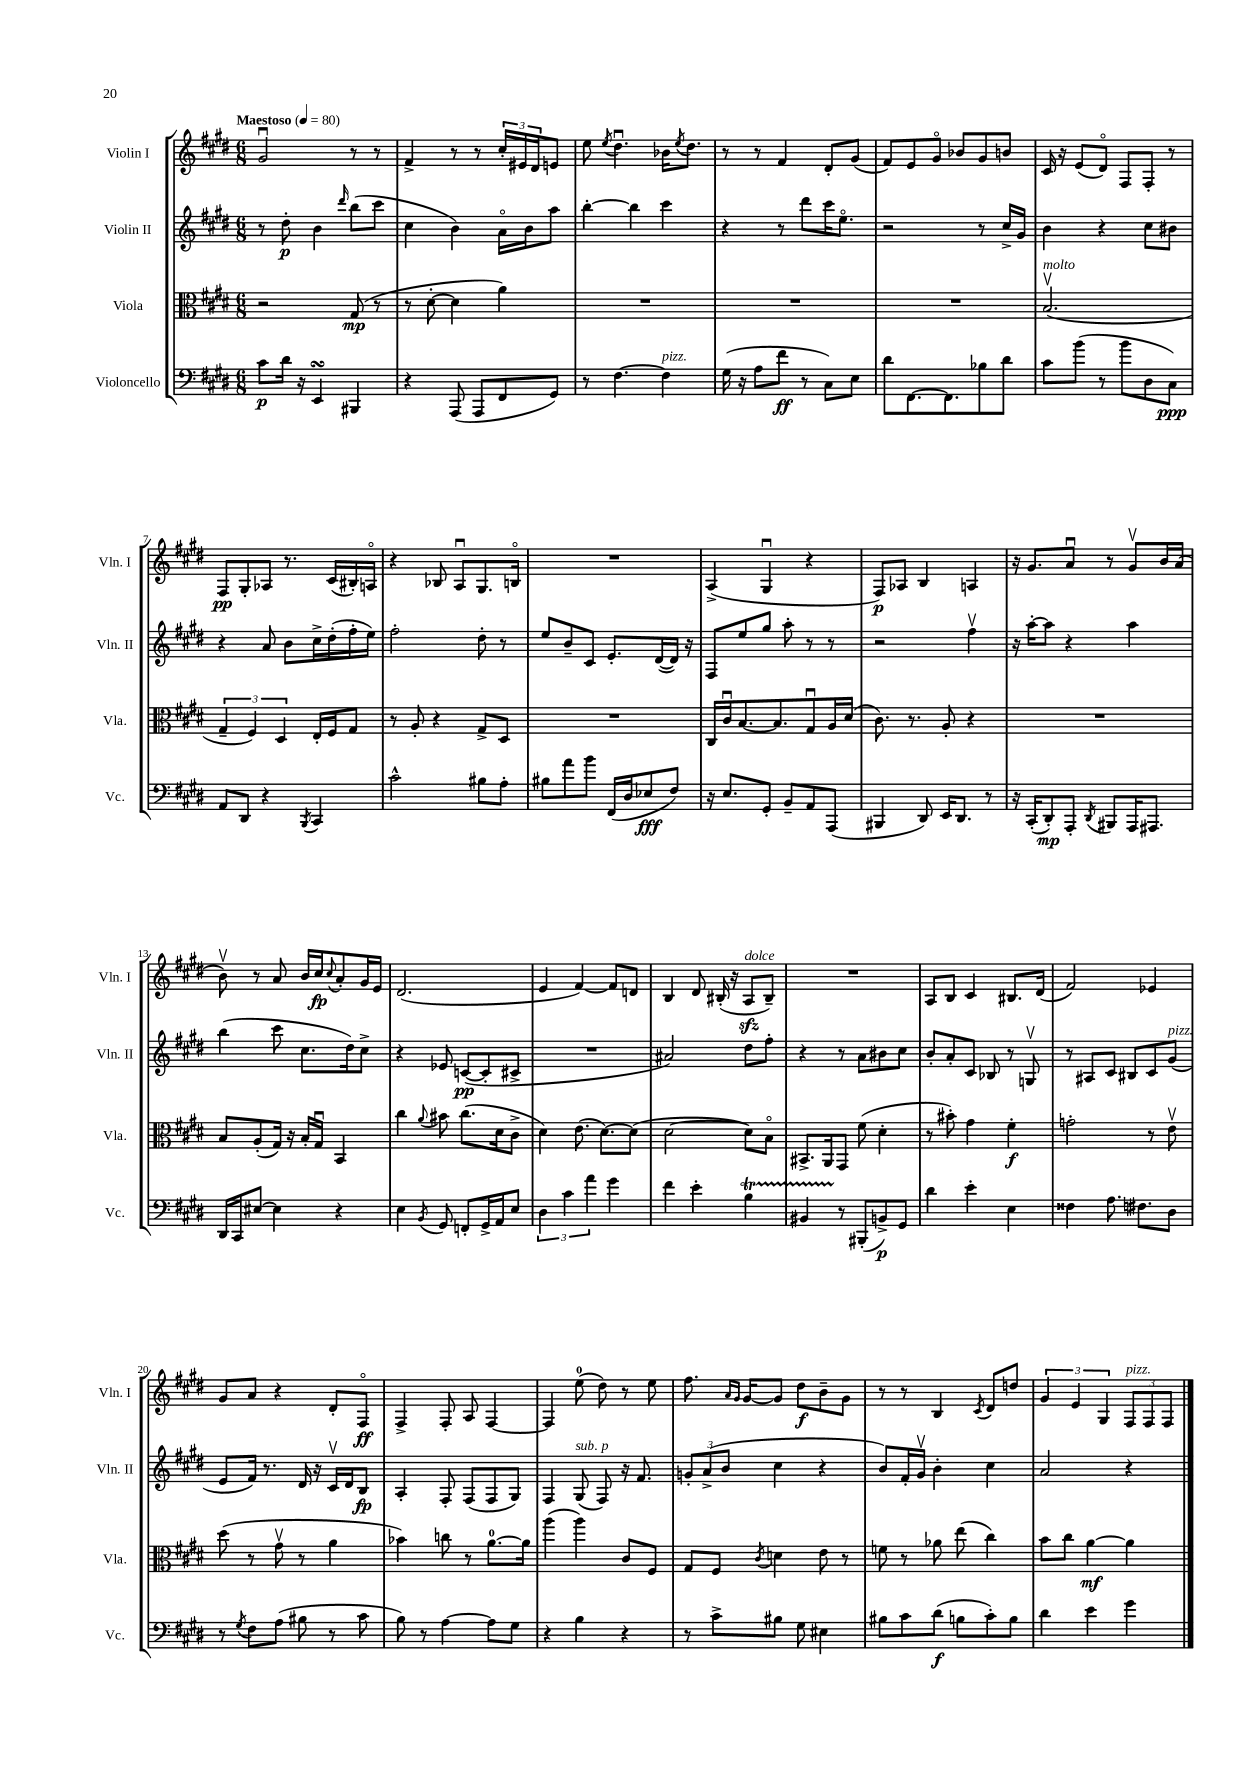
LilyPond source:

<<
\new StaffGroup <<
\new Staff = "s0" \with { instrumentName = "Violin I" shortInstrumentName = "Vln. I" } {
    \clef treble \key e \major \numericTimeSignature \time 6/8 \tempo "Maestoso" 4 = 80
    gis'2\downbow r8 r8 |
    fis'4-> r8 r8 \tuplet 3/2 { cis''16-. eis'16 dis'16 } e'8 |
    e''8 \acciaccatura { e''8 } dis''4.\downbow bes'16 \acciaccatura { e''8 } dis''8. |
    r8 r8 fis'4 dis'8-. gis'8( |
    fis'8) e'8 gis'8\flageolet bes'8 gis'8 b'8 |
    cis'16 r16 e'8( dis'8\flageolet) fis8 fis8-. r8 |
    fis8\pp gis8-. aes8 r8. cis'16( bis16-.) a16\flageolet |
    r4 bes8 a8\downbow gis8. b16\flageolet |
    R2. |
    a4->( gis4\downbow r4 |
    fis8\p) aes8 b4 a4 |
    r16 gis'8. a'8\downbow r8 gis'8\upbow b'16 a'16( |
    b'8\upbow) r8 a'8 b'16 cis''16\fp \appoggiatura { cis''8 } a'8-. gis'16 e'16 |
    dis'2.( |
    e'4 fis'4~) fis'8 d'8 |
    b4 dis'8 bis16-.( r16 a8\sfz^\markup { \italic "dolce" } bis8--) |
    R2. |
    a8 b8 cis'4 bis8. dis'16( |
    fis'2) ees'4 |
    gis'8 a'8 r4 dis'8-. fis8\flageolet\ff |
    fis4-> fis8-. a8 fis4~ |
    fis4 e''8-0( dis''8) r8 e''8 |
    fis''8. \grace { a'16 gis'16 } gis'16~ gis'8 dis''8\f b'8-- gis'8 |
    r8 r8 b4 \acciaccatura { cis'8 } dis'8 d''8 |
    \tuplet 3/2 { gis'4 e'4 gis4 } \tuplet 3/2 { fis8^\markup { \italic "pizz." } fis8 fis8 } \bar "|." |
}
\new Staff = "s1" \with { instrumentName = "Violin II" shortInstrumentName = "Vln. II" } {
    \clef treble \key e \major \numericTimeSignature \time 6/8
    r8 dis''8-.\p b'4 \grace { dis'''16 } b''8( cis'''8 |
    cis''4 b'4) a'16\flageolet b'16 a''8 |
    b''4~-. b''4 cis'''4 |
    r4 r8 dis'''8 cis'''16 e''8.\flageolet |
    r2 r8 cis''16-> gis'16 |
    b'4 r4 cis''8 bis'8 |
    r4 a'8 b'8 cis''16-> dis''16-.( fis''16-. e''16) |
    fis''2-. dis''8-. r8 |
    e''8 b'8-- cis'8 e'8.-. dis'16~( dis'16) r16 |
    fis8 e''8 gis''8 a''8-. r8 r8 |
    r2 fis''4\upbow |
    r16 a''16~-. a''8 r4 a''4 |
    b''4( cis'''8 cis''8. dis''16) cis''8-> |
    r4 ees'8 c'8~\pp( c'8-. cis'8-> |
    R2. |
    ais'2) dis''8 fis''8-. |
    r4 r8 a'8 bis'8 cis''8 |
    b'8-. a'8-. cis'8 bes8 r8 g8\upbow |
    r8 ais8 cis'8 bis8 cis'8 gis'8^\markup { \italic "pizz." }( |
    e'8 fis'16) r8. dis'16 r16 cis'16\upbow dis'16 b8\fp |
    a4-. fis8-. fis8( fis8 gis8) |
    fis4 gis8^\markup { \italic "sub. p" }( fis8) r16 fis'8. |
    \tuplet 3/2 { g'8-. a'8->( b'8 } cis''4 r4 |
    b'8) fis'16-. gis'16\upbow b'4-. cis''4 |
    a'2 r4 \bar "|." |
}
\new Staff = "s2" \with { instrumentName = "Viola" shortInstrumentName = "Vla." } {
    \clef alto \key e \major \numericTimeSignature \time 6/8
    r2 gis8\mp( r8 |
    r8 dis'8~-. dis'4 a'4) |
    R2. |
    R2. |
    R2. |
    b2.\upbow^\markup { \italic "molto" }( |
    \tuplet 3/2 { gis4-- fis4) dis4 } e16-. fis16 gis8 |
    r8 a8-. r4 gis8-> dis8 |
    R2. |
    cis16 cis'16\downbow b8.~ b8. gis8\downbow a16 dis'16( |
    cis'8.) r8. a8-. r4 |
    R2. |
    b8 a8-.( gis16) r16 b16-. gis16\downbow b,4 |
    cis''4 \appoggiatura { a'8 } bis'8 cis''8.( dis'16 cis'8-> |
    dis'4) e'8.( dis'8.~) dis'8( |
    dis'2~ dis'8) b8\flageolet |
    bis,8.-> a,16 gis,8 fis'8( dis'4-. |
    r8 bis'8-.) gis'4 fis'4-.\f |
    g'2-. r8 e'8\upbow |
    dis''8( r8 gis'8\upbow r8 a'4 |
    bes'4) c''8 r8 a'8.-0~ a'16 |
    a''4( a''4) cis'8 fis8 |
    gis8 fis8 \acciaccatura { cis'8 } d'4 e'8 r8 |
    f'8 r8 aes'8 e''8( cis''4) |
    b'8 cis''8 a'4~\mf a'4 \bar "|." |
}
\new Staff = "s3" \with { instrumentName = "Violoncello" shortInstrumentName = "Vc." } {
    \clef bass \key e \major \numericTimeSignature \time 6/8
    cis'8\p dis'16 r16 e,4\turn bis,,4 |
    r4 a,,8( a,,8 fis,8 gis,8) |
    r8 fis4.~ fis4^\markup { \italic "pizz." } |
    gis16( r16 a8 fis'8\ff r8 cis8) e8 |
    dis'8 fis,8.~ fis,8. bes8 dis'8 |
    cis'8 b'8( r8 b'8 dis8 cis8\ppp) |
    a,8 dis,8 r4 \acciaccatura { b,,8 } cis,4 |
    cis'2-^ bis8 a8-. |
    bis8 a'8 b'8 fis,16( dis16 ees8\fff fis8) |
    r16 e8. gis,8-. b,8-- a,8 a,,8( |
    bis,,4 dis,8) e,16 dis,8. r8 |
    r16 cis,16-.( dis,8-.\mp) a,,8-. \acciaccatura { dis,8 } bis,,8 a,,16 ais,,8. |
    dis,16 cis,16 eis8~ eis4 r4 |
    e4 \acciaccatura { b,8 } gis,8 f,8-. gis,16-> a,16 e8 |
    \tuplet 3/2 { dis4 cis'4 a'4 } gis'4 |
    fis'4 e'4-. b4\startTrillSpan |
    bis,4 r8\stopTrillSpan bis,,8-.( b,8->\p) gis,8 |
    dis'4 e'4-. e4 |
    fisis4 a8. fis8. dis8 |
    r8 \acciaccatura { gis8 } fis8 a8( bis8 r8 cis'8 |
    b8) r8 a4~ a8 gis8 |
    r4 b4 r4 |
    r8 cis'8-> bis8 gis8 eis4 |
    bis8 cis'8 dis'8\f( b8 cis'8-.) b8 |
    dis'4 e'4 gis'4 \bar "|." |
}
>>
>>
